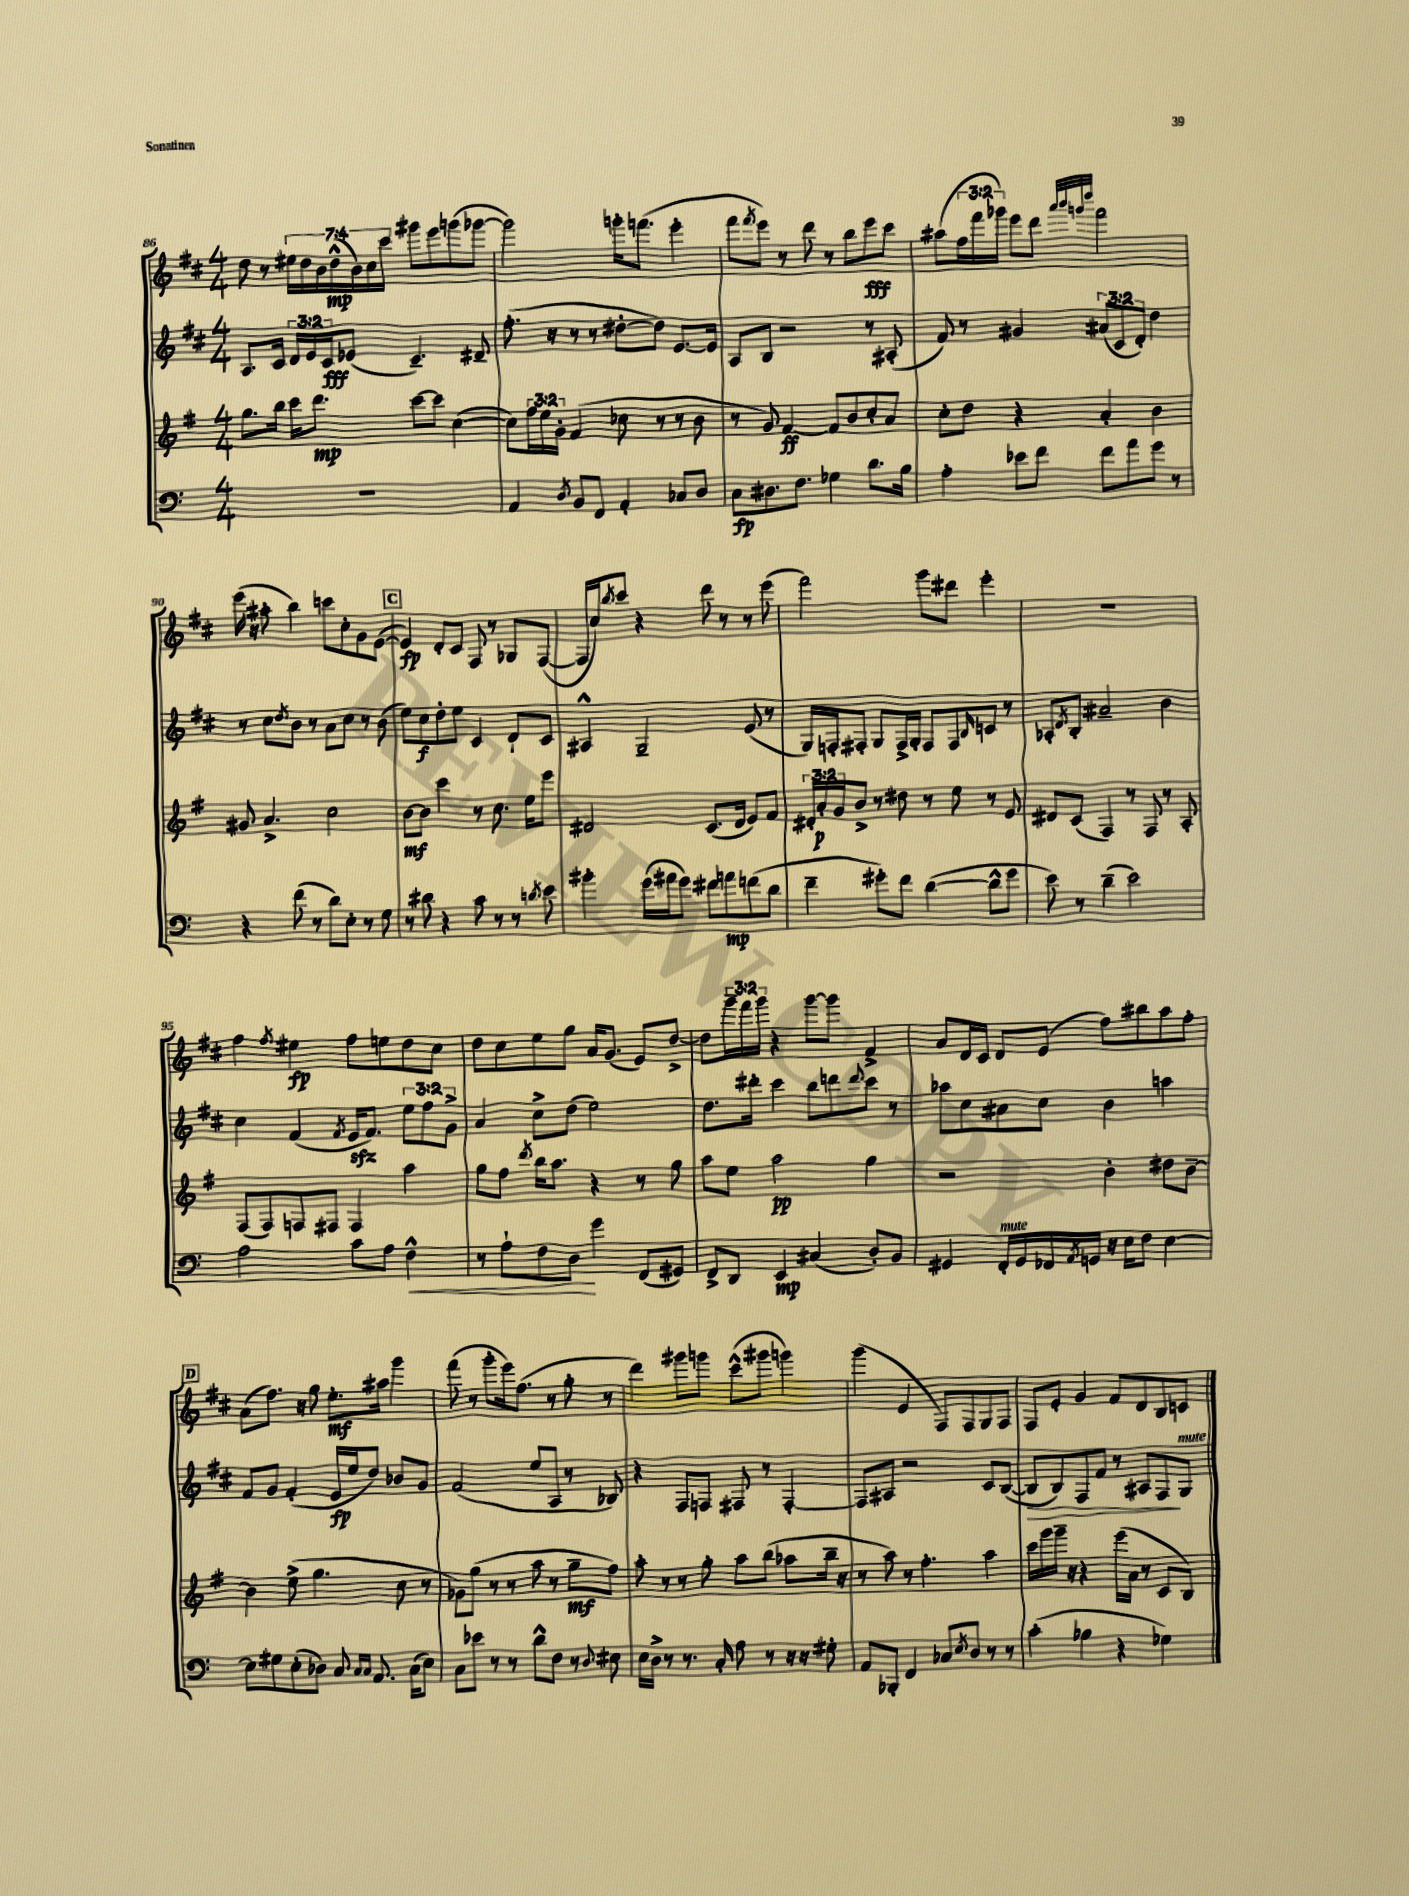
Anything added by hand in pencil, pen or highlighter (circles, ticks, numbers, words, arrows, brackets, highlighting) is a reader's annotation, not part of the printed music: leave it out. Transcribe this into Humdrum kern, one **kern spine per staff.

**kern	**dynam	**kern	**dynam	**kern	**dynam	**kern	**dynam
*part4	*part4	*part3	*part3	*part2	*part2	*part1	*part1
*staff4	*staff4	*staff3	*staff3	*staff2	*staff2	*staff1	*staff1
*clefF4	*	*clefG2	*	*clefG2	*	*clefG2	*
*k[]	*	*k[f#]	*	*k[f#c#]	*	*k[f#c#]	*
*M4/4	*	*M4/4	*	*M4/4	*	*M4/4	*
=86	=86	=86	=86	=86	=86	=86	=86
1r	.	8.gg\L	.	8.A/L	.	8dd\	.
.	.	.	.	.	.	8r	.
.	.	16bb\Jk	.	16c#/Jk	.	.	.
.	.	16ccc\KL	.	24d/LL	.	28ee#X\LL	.
.	.	.	.	.	.	28dd\	.
.	.	.	.	24e/	.	.	.
.	.	8.ddd\J	mp	.	.	.	.
.	.	.	.	.	.	28b\	.
.	.	.	.	24c#/J	fff	.	.
.	.	.	.	.	.	(28dd^^\	mp
.	.	.	.	(8e-X/J	.	.	.
.	.	.	.	.	.	28b\)	.
.	.	.	.	.	.	28cc#\	.
.	.	.	.	.	.	28ccc#\JJ	.
.	.	[8ccc\L	.	4.c#~/)	.	8ggg#X\L	.
.	.	8ccc\J]	.	.	.	8eee\	.
.	.	([4cc\	.	.	.	(8gggn\	.
.	.	.	.	8d#X~/	.	[8ggg-X\J	.
=87	=87	=87	=87	=87	=87	=87	=87
4AA/	.	8cc\L])	.	(8.ff#'\	.	2ggg-\])	.
.	.	24ff#\L	.	.	.	.	.
.	.	24ee\	.	.	.	.	.
.	.	.	.	16r	.	.	.
.	.	24g'\JJ	.	.	.	.	.
8qD/	.	.	.	.	.	.	.
8BB/L	.	(4f#/	.	8r	.	.	.
8FF/J	.	.	.	8r	.	.	.
4AA'/	.	8cc-X\	.	[8dd#X'\L	.	16gggn'\KL	.
.	.	.	.	.	.	(8.fffn\J	.
.	.	8r	.	8dd#\J])	.	.	.
8C-X/L	.	8r	.	[8.e/L	.	4eee'\	.
8D/J	.	8b\	.	.	.	.	.
.	.	.	.	16e/Jk]	.	.	.
=88	=88	=88	=88	=88	=88	=88	=88
8C\L	fp	8r	.	8A/L	.	8fff#\L	.
.	.	.	.	.	.	8qfff#/	.
8.D#X\	.	8g/)	.	8B/J	.	8eee\J)	.
.	.	[4f#/	ff	2r	.	8r	.
8.F\J	.	.	.	.	.	.	.
.	.	.	.	.	.	8ddd\	.
4G-X\	.	8f#/L]	.	.	.	8r	.
.	.	8b/	.	.	.	8bb\L	.
8.d\L	.	8cc'/	.	8r	.	8eee\	fff
.	.	8a/J	.	(8A#X'/	.	8ccc#\J	.
16B\Jk	.	.	.	.	.	.	.
=89	=89	=89	=89	=89	=89	=89	=89
4A'\	.	8cc'\L	.	8f#/)	.	(8aa#X\L	.
.	.	8dd\J	.	8r	.	24ff#\L	.
.	.	.	.	.	.	24fff#\	.
.	.	.	.	.	.	24ggg-X\JJ)	.
8e-X\L	.	4r	.	4g#X/	.	8eee\L	.
8f\J	.	.	.	.	.	8ddd\J	.
.	.	.	.	.	.	32qqaaa/LLL	.
.	.	.	.	.	.	32qqbbb/	.
.	.	.	.	.	.	32qqgggn/	.
.	.	.	.	.	.	32qqdddd/JJJ	.
8f\L	.	4a'/	.	(12a#X/L	.	2fff#\	.
.	.	.	.	12c#/	.	.	.
8a\	.	.	.	.	.	.	.
.	.	.	.	12d'/J)	.	.	.
8g\J	.	4b\	.	4dd\	.	.	.
8r	.	.	.	.	.	.	.
!!LO:LB:g=z
=90	=90	=90	=90	=90	=90	=90	=90
4r	.	8g#X/	.	8r	.	(16eee\	.
.	.	.	.	.	.	16r	.
.	.	4.a^/	.	8cc#\L	.	8aa#X'\	.
.	.	.	.	8qdd/	.	.	.
(8f\	.	.	.	8b\J	.	4bb\)	.
8r	.	.	.	8r	.	.	.
8d\L)	.	2cc\	.	8a\L	.	8cccn\L	.
8E'\J	.	.	.	8cc#\J	.	8cc#'\	.
8r	.	.	.	8r	.	8g\	.
8G\	.	.	.	(8b\	.	([8e\J	.
!!LO:REH:place=s1:t=C
=91	=91	=91	=91	=91	=91	=91	=91
8r	.	[8b\L	mf	8ee\L)	.	4e/])	fp
8d#X\	.	8b\J]	.	8cc#\	f	.	.
4r	.	4ccc\	.	8dd'\	.	8d'/L	.
.	.	.	.	8ee\J	.	8c#/J	.
8c\	.	8r	.	4c#/	.	8F#/	.
8r	.	8.cc\	.	.	.	8r	.
8r	.	.	.	8d`/L	.	8G-X/L	.
.	.	16ee\KL	.	.	.	.	.
8qdn/	.	.	.	.	.	.	.
8e\	.	8eee\J	.	8c#/J	.	([8F#/J	.
=92	=92	=92	=92	=92	=92	=92	=92
4b#X'\	.	2d#X/	.	4A#X^^/	.	16F#/LL]	.
.	.	.	.	.	.	16cc#/J)	.
.	.	.	.	.	.	8qbb/	.
.	.	.	.	.	.	8ccc#/J	.
(16g\LL	.	.	.	2G~/	.	4r	.
16a#X\J	.	.	.	.	.	.	.
8g\J)	.	.	.	.	.	.	.
8f#X\L	.	(8.c/L	.	.	.	8ddd\	.
8an\	mp	.	.	.	.	8r	.
.	.	16d#/Jk	.	.	.	.	.
(8fn\	.	8e/L)	.	(8e/	.	8r	.
8d\J	.	8f#/J	.	8r	.	(8eee\	.
=93	=93	=93	=93	=93	=93	=93	=93
4f~\	.	24d#X'/LL	.	16G/LL)	.	2fff#\)	.
.	.	24a'/	p	.	.	.	.
.	.	.	.	16Fn'/J	.	.	.
.	.	24g/J	.	.	.	.	.
.	.	8b^/J	.	8F#X'/J	.	.	.
8g#X'\L)	.	8r	.	8G/L	.	.	.
8f\J	.	8dd#X\	.	16F#^/L	.	.	.
.	.	.	.	16G'/JJ	.	.	.
([4d\	.	8r	.	8F#/L	.	8ggg\L	.
.	.	8ee\	.	8F#/	.	8ddd#X\J	.
.	.	.	.	16qqB/	.	.	.
8d^^\L]	.	8r	.	8cn/J	.	4eee'\	.
8g#\J	.	8e/	.	8r	.	.	.
=94	=94	=94	=94	=94	=94	=94	=94
8e\)	.	8d#X/L	.	8A-X'/L	.	1r	.
.	.	.	.	8qd/	.	.	.
8r	.	(8c/J	.	8B'/J	.	.	.
(4d~\	.	4F#/)	.	2a#X~/	.	.	.
2e\)	.	8r	.	.	.	.	.
.	.	8F#/	.	.	.	.	.
.	.	8r	.	4b\	.	.	.
.	.	8A'/	.	.	.	.	.
!!LO:LB:g=z
=95	=95	=95	=95	=95	=95	=95	=95
2A\	.	(8F#/L	.	4cc#\	.	4ff#\	.
.	.	8F#/)	.	.	.	.	.
.	.	.	.	.	.	8qff#/	.
.	.	8Fn/	.	(4f#/	.	4ee#X\	fp
.	.	8F#X/J	.	.	.	.	.
.	.	.	.	8qf#/	.	.	.
8c\L	.	4F#/	.	16ezz/KL	.	8ff#\L	.
.	.	.	.	8.f#/J)	.	.	.
8A\J	.	.	.	.	.	8een\	.
!	!LO:HP:b	!	!	!	!	!	!
4F^^\	<	4aa\	.	12ee\L	.	8dd\	.
.	.	.	.	12ff#\	.	.	.
.	.	.	.	.	.	8cc#\J	.
.	.	.	.	12g^\J	.	.	.
=96	=96	=96	=96	=96	=96	=96	=96
8r	.	8gg\L	.	4a/	.	8dd\L	.
8A`\L	.	8ff#\J	.	.	.	8cc#\	.
.	.	8qddd/	.	.	.	.	.
8F\	.	16bb\KL	.	8cc#^\L	.	8ee\	.
.	.	8.aa\J	.	.	.	.	.
8D\J	.	.	.	(8dd\J	.	8gg\J	.
4g\	[	4r	.	2ee\)	.	16a/KL	.
.	.	.	.	.	.	(8.g/J	.
(8FF/L	.	8r	.	.	.	8e/L)	.
8GG#X/J)	.	8gg\	.	.	.	[8dd^/J	.
=97	=97	=97	=97	=97	=97	=97	=97
8FF^/L	.	8aa\L	.	8.dd\L	.	8dd\L]	.
8DD/J	.	8ee\J	.	.	.	24ggg~\L	.
.	.	.	.	.	.	24fff#\	.
.	.	.	.	16ddd#X'\Jk	.	.	.
.	.	.	.	.	.	24ggg\JJ	.
4EE/	mp	2aa\	pp	4ccc#\	.	4r	.
(4C#X/	.	.	.	8bb\L	.	[8ggg\L	.
.	.	.	.	8dddn\	.	8ggg\J]	.
.	.	.	.	8qqddd/	.	.	.
8D'/L)	.	4gg\	.	8ccc#\J	.	4f#^/	.
8BB/J	.	.	.	8r	.	.	.
=98	=98	=98	=98	=98	=98	=98	=98
4GG#X/	.	2r	.	8aa-X\L	.	8a/L	.
.	.	.	.	8cc#\	.	16d/L	.
.	.	.	.	.	.	16c#/JJ	.
!LO:TX:a:i:t=mute	!	!	!	!	!	!	!
16FF'/LL	.	.	.	8a#X\	.	8d/L	.
16GG#/	.	.	.	.	.	.	.
16FF-X/	.	.	.	8cc#\J	.	(8e/J	.
8qAA/	.	.	.	.	.	.	.
16GGn/JJ	.	.	.	.	.	.	.
16r	.	4b'\	.	4b\	.	8ff#\L)	.
16E\KL	.	.	.	.	.	.	.
8F\J	.	.	.	.	.	8bb#X\	.
[4E\	.	8dd#X\L	.	4aan\	.	8aa\	.
.	.	[8b~\J	.	.	.	8ff#'\J	.
!!LO:LB:g=z
!!LO:REH:place=s1:t=D
=99	=99	=99	=99	=99	=99	=99	=99
8E\L]	.	4b\]	.	8f#/L	.	(8a\L	.
8G#X\	.	.	.	8g/J	.	8.ff#\J)	.
(8E'\	.	(8ee^\	.	(4f#'/	.	.	.
.	.	.	.	.	.	16r	.
8D-X\J)	.	4.gg\	.	.	.	8gg\	.
8C/	.	.	.	16e/LL	fp	8.ee'\L	mf
.	.	.	.	16ee/J	.	.	.
16qqC/LL	.	.	.	.	.	.	.
16qqC/JJ	.	.	.	.	.	.	.
8.AA/	.	.	.	8dd/J)	.	.	.
.	.	.	.	.	.	16aa#X\Jk	.
.	.	8cc\	.	8b-X/L	.	4ggg\	.
(16C\KL	.	.	.	.	.	.	.
8E\J)	.	8r	.	8g/J	.	.	.
=100	=100	=100	=100	=100	=100	=100	=100
8C\L	.	8g-X\L)	.	(2f#/	.	(8fff#\	.
8e-X\J	.	(8gg\J	.	.	.	8r	.
8r	.	8r	.	.	.	8ggg'\L	.
8r	.	8r	.	.	.	16eee\k)	.
.	.	.	.	.	.	(8.ff#\J	.
8d^^\L	.	8aa\	.	8ee/L	.	.	.
8F\J	.	8r	.	8A/J	.	8r	.
8r	.	8gg~\L	mf	8r	.	8gg'\	.
8qqD/	.	.	.	.	.	.	.
8E#X\	.	8ff#\J)	.	8B-X/)	.	8r	.
=101	=101	=101	=101	=101	=101	=101	=101
16E\LL	.	8aa'\	.	4r	.	4ddd\)	.
16D^\JJ	.	.	.	.	.	.	.
8r	.	8r	.	.	.	.	.
8.r	.	8r	.	8F#/L	.	8ggg#X\L	.
.	.	8gg'\	.	8Fn/J	.	8gggn\J	.
16C'/	.	.	.	.	.	.	.
8A\	.	8aa\L	.	8F#X/	.	(8ccc#^^\L	.
8r	.	(8bb\J	.	8r	.	8ggg#X\J	.
16r	.	8aa-X\L	.	[4F#'/	.	4gggn\)	.
16r	.	.	.	.	.	.	.
8G#X'\	.	16bb~\Jk	.	.	.	.	.
.	.	16r	.	.	.	.	.
=102	=102	=102	=102	=102	=102	=102	=102
8AA/L	.	8r	.	8F#/L]	.	(4ggg\	.
8BBB-X'/J	.	8aa\)	.	8A#X/J	.	.	.
4FF/	.	8r	.	2r	.	4e/	.
.	.	4.ff#'\	.	.	.	.	.
8C-X/L	.	.	.	.	.	8F#/L)	.
8qE/	.	.	.	.	.	.	.
8D/J	.	.	.	.	.	8F#/	.
8r	.	4aa\	.	8c#/L	.	8G/	.
8r	.	.	.	([8B/J	.	8F#/J	.
=103	=103	=103	=103	=103	=103	=103	=103
!	!	!	!	!	!LO:HP:b	!	!
(4c'\	.	16ccc\LL	.	8B/L]	>	8F#/L	.
.	.	16ggg\	.	.	.	.	.
.	.	16ggg~\JJ	.	8B/)	.	8e'/J	.
.	.	16r	.	.	.	.	.
4B-X\	.	4r	.	8F#/	.	4g/	.
.	.	.	.	8f#/J	.	.	.
4r	.	(16eee\LL	.	8r	.	8f#/L	.
.	.	16a\JJ	.	.	.	.	.
.	.	8r	.	8A#X/L	.	8d/	.
4G-X\)	.	8c/L	.	8F#/	.	8B/	.
!	!	!	!	!LO:TX:a:i:t=mute	!	!	!
.	.	8B/J)	.	8G/J	]	8cn/J	.
==	==	==	==	==	==	==	==
*-	*-	*-	*-	*-	*-	*-	*-
